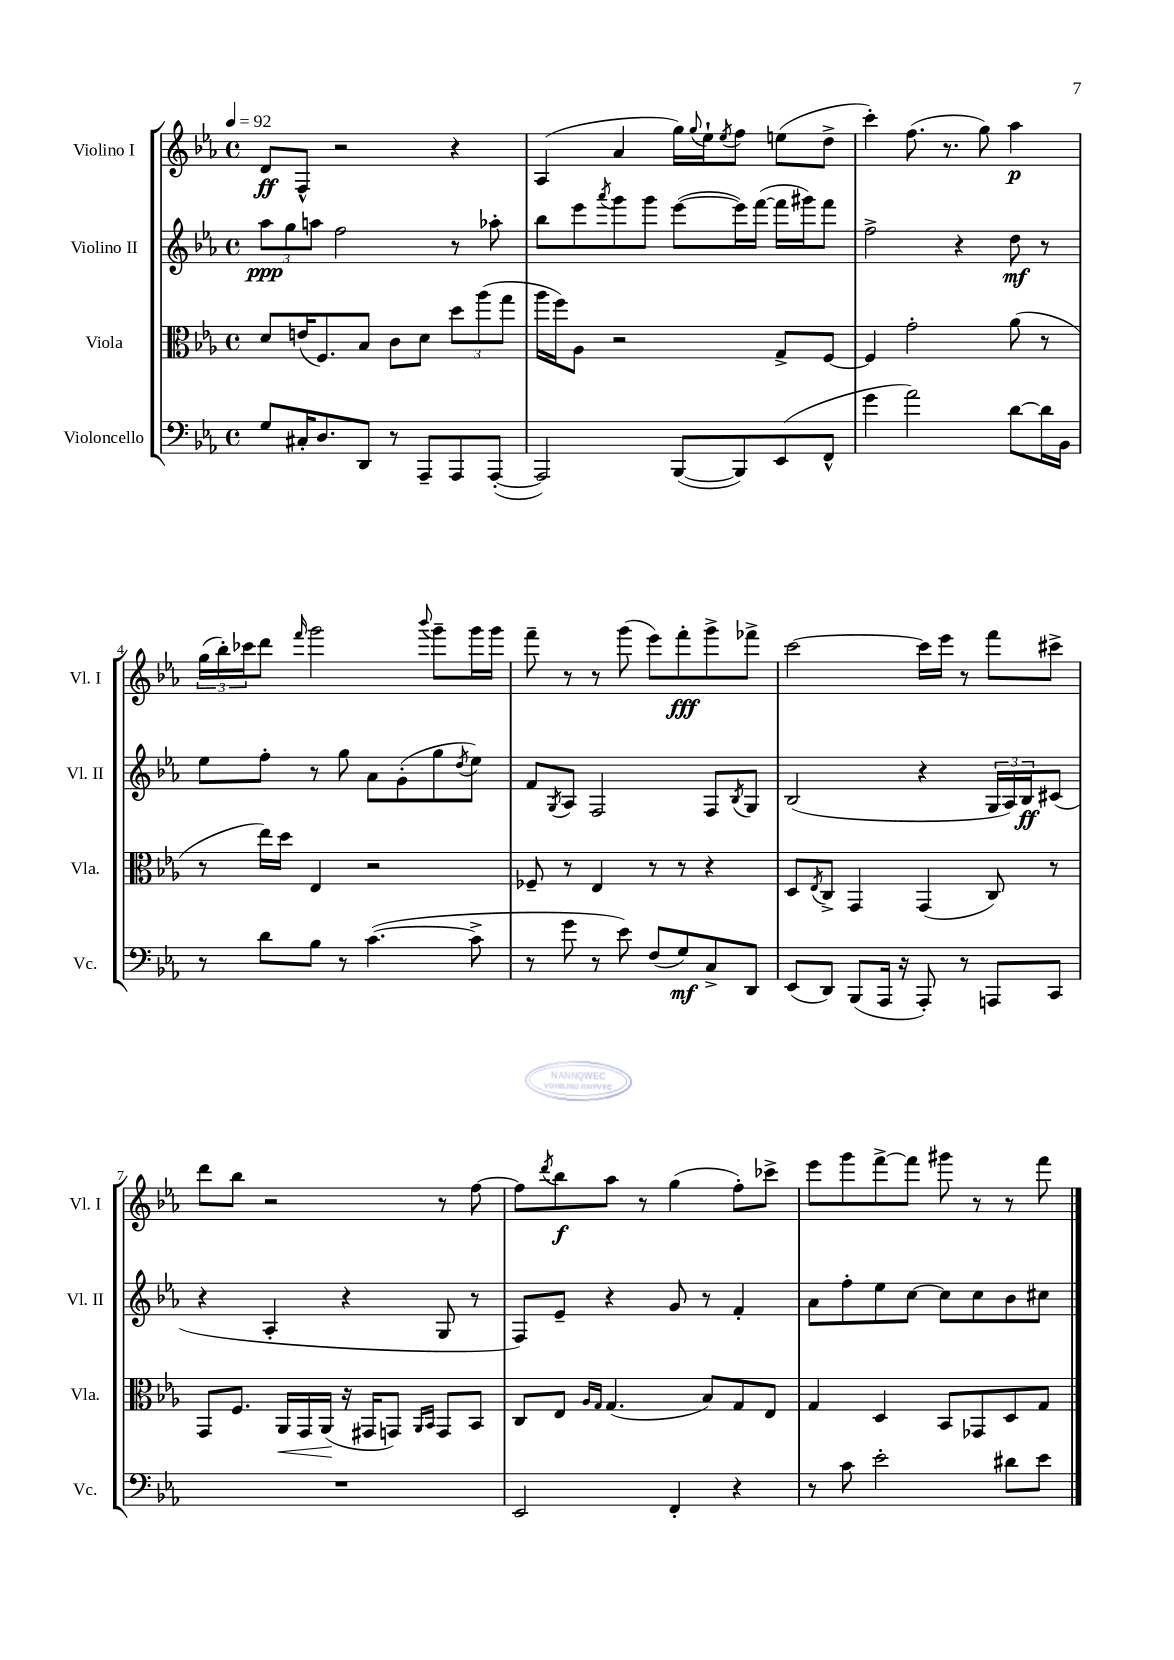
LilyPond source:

<<
\new StaffGroup <<
\new Staff = "s0" \with { instrumentName = "Violino I" shortInstrumentName = "Vl. I" } {
    \clef treble \key ees \major \defaultTimeSignature \time 4/4 \tempo 4 = 92
    d'8\ff f8-^ r2 r4 |
    aes4( aes'4 g''16) \appoggiatura { g''8 } ees''16-! \acciaccatura { ees''8 } f''8 e''8( d''8-> |
    c'''4-.) f''8.( r8. g''8) aes''4\p |
    \tuplet 3/2 { g''16( bes''16-.) ces'''16 } d'''8 \grace { f'''16 } g'''2 \appoggiatura { bes'''8 } g'''8-- g'''16 g'''16 |
    f'''8-- r8 r8 g'''8( ees'''8) f'''8-.\fff g'''8-> fes'''8-> |
    c'''2~ c'''16 ees'''16 r8 f'''8 cis'''8-> |
    d'''8 bes''8 r2 r8 f''8~ |
    f''8 \acciaccatura { d'''8 } bes''8\f aes''8 r8 g''4( f''8-.) ces'''8-> |
    ees'''8 g'''8 f'''8~-> f'''8 gis'''8 r8 r8 f'''8 \bar "|." |
}
\new Staff = "s1" \with { instrumentName = "Violino II" shortInstrumentName = "Vl. II" } {
    \clef treble \key ees \major \defaultTimeSignature \time 4/4
    \tuplet 3/2 { aes''8\ppp g''8 a''8 } f''2 r8 aes''8-. |
    bes''8 ees'''8 \acciaccatura { aes'''8 } g'''8 g'''8 ees'''8~( ees'''16) f'''16~( f'''16 gis'''16) f'''8 |
    f''2-> r4 d''8\mf r8 |
    ees''8 f''8-. r8 g''8 aes'8 g'8-.( g''8 \acciaccatura { d''8 } ees''8) |
    f'8 \acciaccatura { g8 } aes8 f2 f8 \acciaccatura { bes8 } g8 |
    bes2( r4 \tuplet 3/2 { g16 aes16) bes16\ff } cis'8( |
    r4 aes4-. r4 g8 r8 |
    f8) ees'8-- r4 g'8 r8 f'4-. |
    aes'8 f''8-. ees''8 c''8~ c''8 c''8 bes'8 cis''8 \bar "|." |
}
\new Staff = "s2" \with { instrumentName = "Viola" shortInstrumentName = "Vla." } {
    \clef alto \key ees \major \defaultTimeSignature \time 4/4
    d'8 e'16( f8.) bes8 c'8 d'8 \tuplet 3/2 { d''8 aes''8( g''8 } |
    aes''16 f''16) aes8 r2 g8-> f8~ |
    f4 g'2-. aes'8( r8 |
    r8 ees''16) d''16 ees4 r2 |
    fes8-- r8 ees4 r8 r8 r4 |
    d8 \acciaccatura { ees8 } c8-> g,4 g,4( c8) r8 |
    g,8 f8. aes,16\< g,16 aes,16\!( r16 gis,16 g,8) \grace { aes,16 bes,16 } g,8 bes,8 |
    c8 ees8 \grace { aes16 g16 } g4.( bes8) g8 ees8 |
    g4 d4 bes,8 ges,8 d8 g8 \bar "|." |
}
\new Staff = "s3" \with { instrumentName = "Violoncello" shortInstrumentName = "Vc." } {
    \clef bass \key ees \major \defaultTimeSignature \time 4/4
    g8 cis16-. d8. d,8 r8 aes,,8-- aes,,8 aes,,8~-.( |
    aes,,2) bes,,8~( bes,,8) ees,8( f,8-^ |
    g'4 aes'2) d'8~ d'16 bes,16 |
    r8 d'8 bes8 r8 c'4.~( c'8-> |
    r8 g'8 r8 ees'8) f8( g8\mf) c8-> d,8 |
    ees,8( d,8) bes,,8( aes,,16 r16 aes,,8-.) r8 a,,8 c,8 |
    R1 |
    ees,2 f,4-. r4 |
    r8 c'8 ees'2-. dis'8 ees'8 \bar "|." |
}
>>
>>
